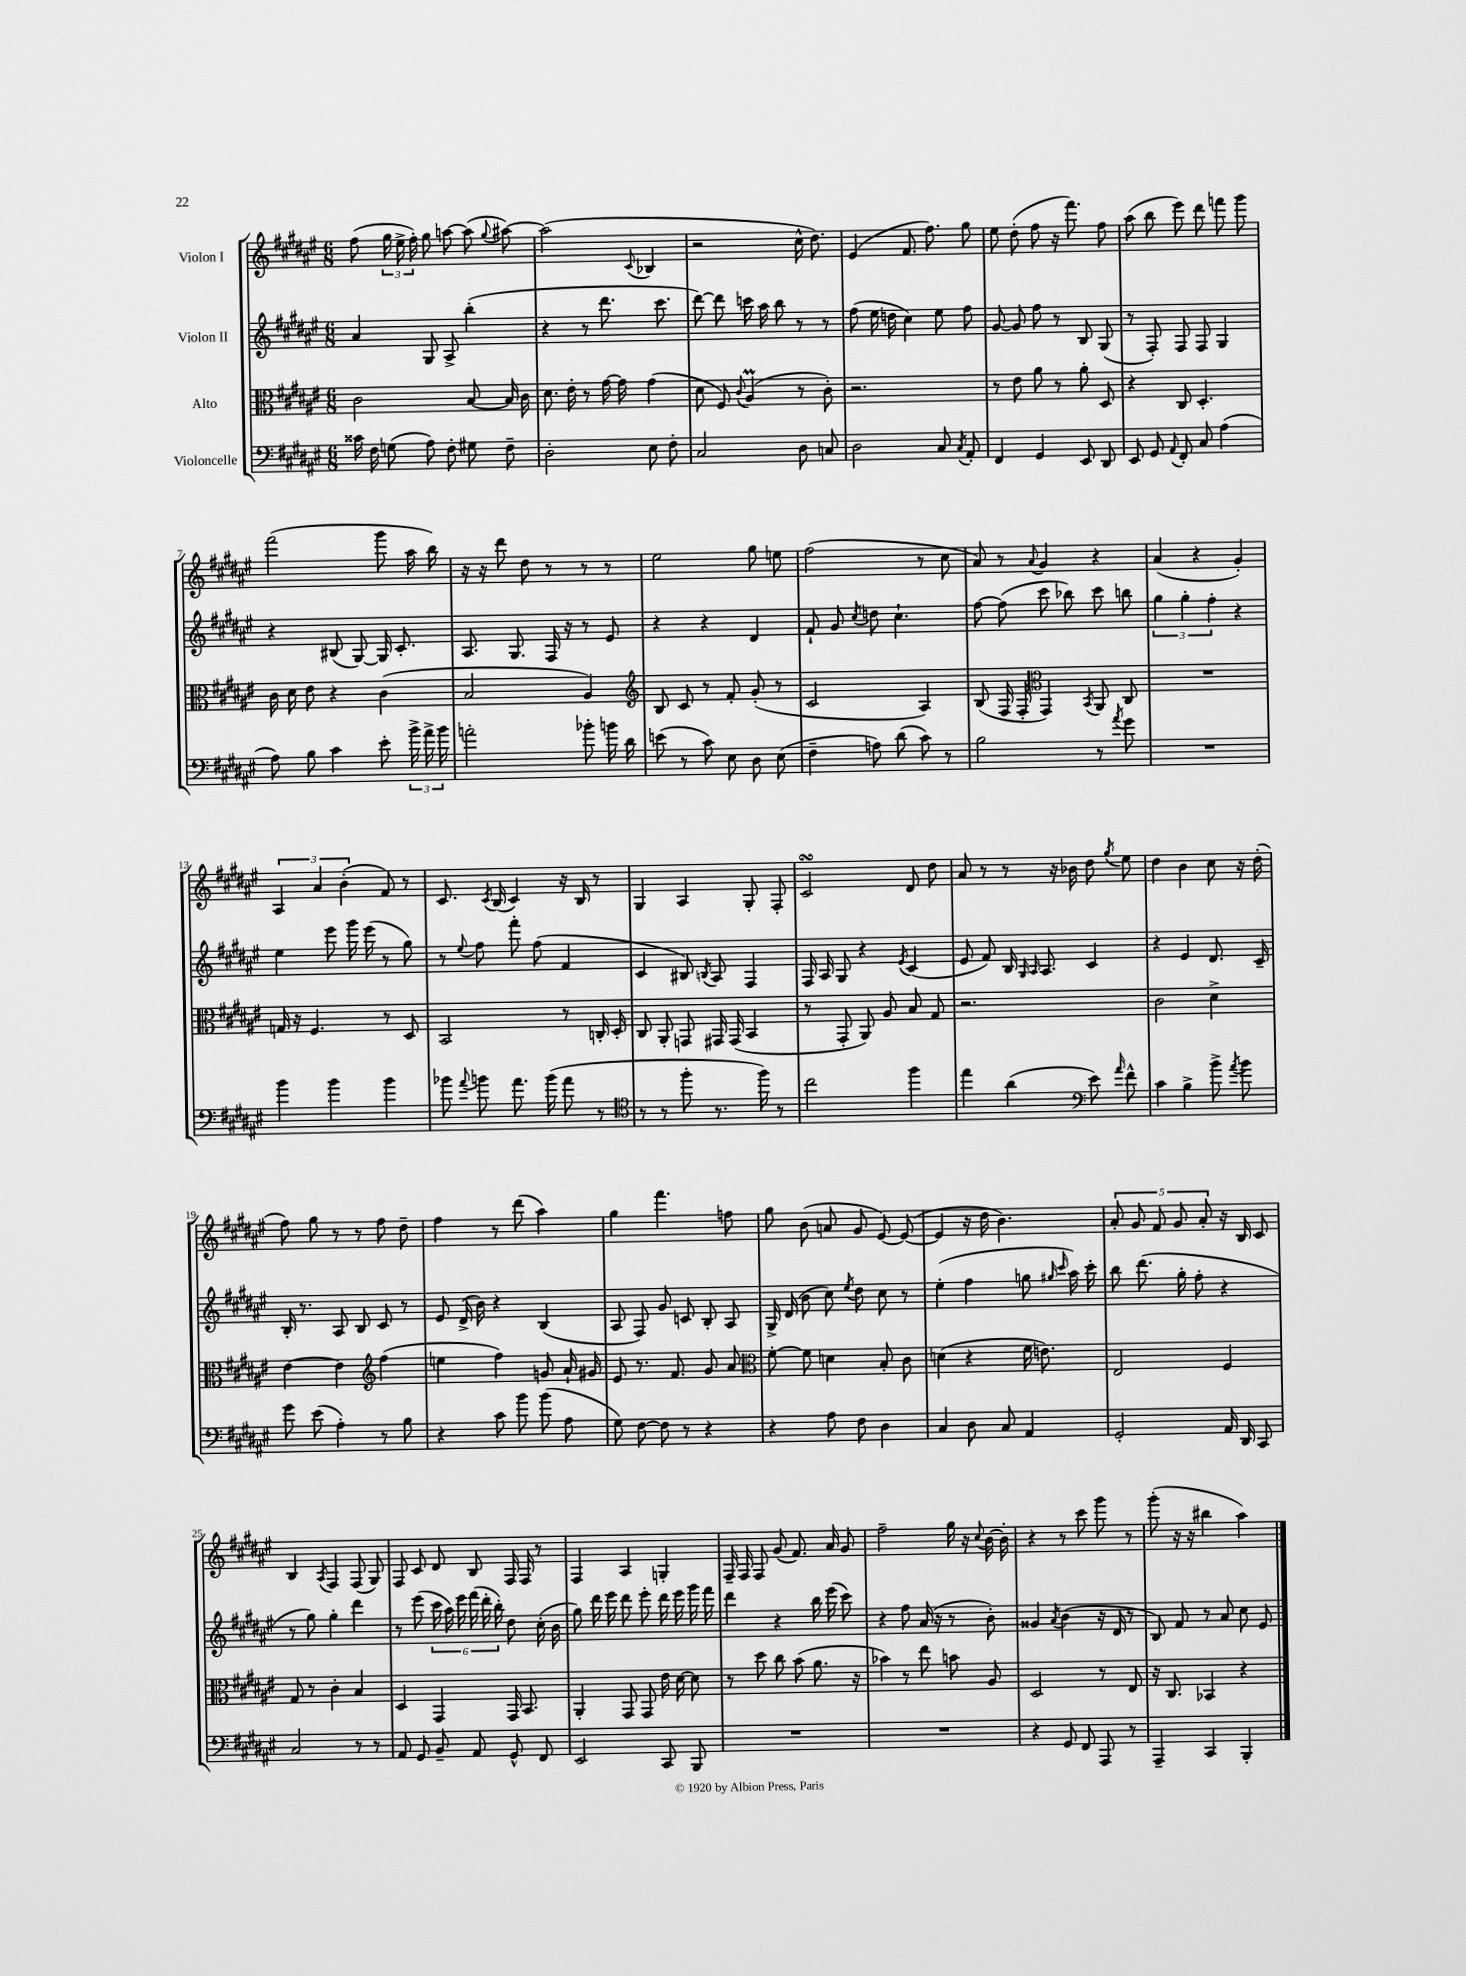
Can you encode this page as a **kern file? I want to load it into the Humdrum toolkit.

**kern	**kern	**kern	**kern
*staff4	*staff3	*staff2	*staff1
*clefF4	*clefC3	*clefG2	*clefG2
*k[f#c#g#d#a#e#]	*k[f#c#g#d#a#e#]	*k[f#c#g#d#a#e#]	*k[f#c#g#d#a#e#]
*M6/8	*M6/8	*M6/8	*M6/8
16c##\	2c#\	4a#/	(8ff#\
16F#\	.	.	.
(8G\	.	.	24gg#\
.	.	.	24ee#^\
.	.	.	24ff#'\)
8A#\)	.	8G#/	8gg#\
8F#'\	.	8A#^/	[8aa\
8G#\	[8B/	(4bb'\	(8aa\]
.	.	.	8qqgg#/
8F#~\	16B/]	.	[8aa#\)
.	16c#\	.	.
=	=	=	=
2D#'\	8.d#\	4r	(2aa#\]
.	16e#'\	.	.
.	8r	8r	.
.	[16g#\	8.ddd#\	.
.	16g#\]	.	.
.	.	.	8qqc#/
8E#\	(4g#\	.	4B-/
.	.	8.ccc#\	.
8F#'\	.	.	.
=	=	=	=
2C#/	8d#\	[8ddd#\)	2r
.	8F#/)	8ddd#\]	.
.	8qqc#/	.	.
.	(4A#/	16ccc\	.
.	.	16aa#\	.
.	.	8bb\	.
8D#\	8r	8r	16cc#^^\
.	.	.	8.dd#\)
8C/	8c#'\)	8r	.
=	=	=	=
2D#\	2.r	(8ff#\	(4e#/
.	.	16ee#\	.
.	.	16dd\	.
.	.	4cc#\)	8.f#/
.	.	.	8.ff#\)
8C#/	.	8ee#\	.
8qC#/	.	.	.
8AA#'/	.	8ff#\	8gg#\
=	=	=	=
4FF#/	8r	[8g#/	8ee#\
.	8e#\	8g#/]	(8dd#'\
4GG#/	8a#\	8ff#\	8ff#\
.	8r	8r	16r
.	.	.	8.fff#\)
8EE#/	8a#'\	8B/	.
8DD#/	8D#/	(8G#/	8ff#\
=	=	=	=
8EE#/	4r	8r	(8aa#\
8GG#/	.	8F#'/)	8bb\
8qqAA#/	.	.	.
8FF#'/	8C#/	8F#/	8eee#\)
8C#/	4.D#'/	8F#/	8ddd#\
(4A#\	.	4G#/	8fff\
.	.	.	8ggg#\
=	=	=	=
8A#\)	16c#\	4r	(2fff#\
.	16d#\	.	.
8B\	8e#\	.	.
4c#\	4r	(8B#/	.
.	.	[8G#/)	.
8e#'\	(4c#\	16G#/]	8ggg#\
.	.	8.c#'/	.
24b^\	.	.	16aa#\
24a#^\	.	.	.
.	.	.	16bb\)
24b\	.	.	.
=	=	=	=
2a'\	2B/	8.A#/	16r
.	.	.	16r
.	.	.	8ddd#\
.	.	8.G#/	.
.	.	.	8dd#\
.	.	16F#/	8r
.	.	16r	.
8b-'\	4A#/)	8r	8r
16b\	.	8e#/	8r
16d#\	.	.	.
=	=	=	=
*	*clefG2	*	*
(8e\	8B/	4r	2ee#\
8r	8c#/	.	.
8c#\)	8r	4r	.
8E#\	8f#'/	.	.
8D#\	(8g#'/	4d#/	8gg#\
(8E#\	8r	.	8ee\
=	=	=	=
4F#~\	2c#/	8f#`/	(2ff#\
.	.	8g#/	.
.	.	8qcc#/	.
8A\)	.	8dd\	.
(8d#\	.	4.cc#`\	.
8c#\)	4A#/)	.	8r
8r	.	.	8cc#\
=	=	=	=
2B\	(8B/	[8ff#\	8a#/)
.	16F#/	(8ff#\]	8r
.	16F#'/	.	.
*	*clefC3	*	*
.	.	.	8qqa#/
.	4GG#/)	8ccc#\	4g#/
.	.	8bb-\)	.
.	8qBB/	.	.
8r	8AA#/	8ccc#\	4r
8qa#/	.	.	.
8g#\	8C#/	8bb\	.
=	=	=	=
2.r	2.r	6gg#\	(4a#/
.	.	6gg#'\	.
.	.	.	4r
.	.	6ff#'\	.
.	.	4r	4g#'/)
=	=	=	=
4b\	16G/	4ee#\	6A#/
.	16r	.	.
.	4.F#/	.	.
.	.	.	6a#/
4b\	.	8eee#\	.
.	.	.	(6b'\
.	.	16ggg#\	.
.	.	(16eee#\	.
4b\	8r	8r	8f#/)
.	8D#/	8gg#\)	8r
=	=	=	=
8b-\	2BB/	8r	8.c#/
8qqa#/	.	8qqee#/	.
8b\	.	8ff#\	.
.	.	.	8qc#/
.	.	.	(16B/
8.a#\	.	8fff#'\	4c#/)
.	.	(8ff#\	.
(16b\	.	.	.
8a#\	8r	4f#/	16r
.	.	.	16B/
8r	16C'/	.	8r
.	16D#'/	.	.
=	=	=	=
*clefC4	*	*	*
8r	8C#/	4c#/	4G#/
8r	8AA#'/	.	.
8ff#'\	8GG/	8B#/)	4A#/
.	.	8qB/	.
8.r	16GG#/	8A#/	.
.	(16GG#/	.	.
.	4BB/	4F#/	8G#'/
16ff#\)	.	.	.
8r	.	.	8F#'/
=	=	=	=
2cc#\	8r	16F#/	2c#/
.	.	16A#/	.
.	8GG#'/	8G#/	.
.	8AA#/)	4r	.
.	8A#/	.	.
.	.	8qe#/	.
4ff#\	8B/	(4c#/	8d#/
.	8G#/	.	8dd#\
=	=	=	=
4ee#\	2.r	8e#/	8a#/
.	.	8f#/)	8r
(4a#\	.	16B/	8r
.	.	16qqG#/	.
.	.	16qqA#/	.
.	.	8.A#/	.
.	.	.	16r
.	.	.	16b-\
*clefF4	*	*	*
8e#\)	.	4c#/	8dd#\
16qqa#/	.	.	8qgg#/
8f#^^\	.	.	8ee#\
=	=	=	=
4c#\	2c#\	4r	4dd#\
4B^\	.	4e#/	4b\
8b^\	4d#^\	8.d#/	8cc#\
8qa#/	.	.	.
8b\	.	.	16r
.	.	16c#~/	(16dd#'\
=	=	=	=
8g#\	[4e#\	16B'/	8ff#\)
.	.	8.r	.
(8e#\	.	.	8gg#\
4A#'\)	4e#\]	8A#/	8r
.	.	8B/	8r
*	*clefG2	*	*
8r	(4ff#\	8c#/	8ff#\
8B\	.	8r	8dd#~\
=	=	=	=
4r	4ee\	8e#/	4ff#\
.	.	(16d#^/	.
.	.	16b\)	.
8c#\	4ff#\)	4r	8r
8b\	.	.	(8ddd#\
(8b\	8g/	(4B/	4aa#\)
8A#\	16a#`/	.	.
.	16g#/	.	.
=	=	=	=
8G#\)	8e#/	8A#/	4gg#\
[8F#\	8.r	8F#/)	.
8F#\]	.	8g#/	4.fff#\
.	8.f#/	.	.
8r	.	8c/	.
4r	8g#/	8B'/	.
.	8a#/	8A#/	8ff\
=	=	=	=
*	*clefC3	*	*
4r	[8f#'\	16G#^/	8gg#\
.	.	(16d#/	.
.	8f#\]	8b\	(8b\
8A#\	4d\	8cc#\)	8a/
.	.	8qee#/	.
8F#\	.	8dd#\	8g#/
4D#\	8B'/	8cc#\	[8e#/)
.	8c#\	8r	(8e#/_
=	=	=	=
4C#/	(4d\	(4ee#'\	4e#/]
8D#\	4r	4ff#\	16r
.	.	.	16dd#\
8C#/	.	.	4.b\)
4AA#/	16f#\	8gg\	.
.	8.e\)	.	.
.	.	16qqgg#/	.
.	.	16qqccc#/	.
.	.	16aa#\)	.
.	.	16ccc#'\	.
=	=	=	=
2GG#'/	2E#/	8bb\	10a#'/
.	.	.	10g#/
.	.	(8.ddd#\	.
.	.	.	10f#/
.	.	.	10g#/
.	.	16gg#'\	.
.	.	8ff#'\	.
.	.	.	10a#'/
16AA#/	4F#/	4r	16r
16DD#/	.	.	16B/
8CC#/	.	.	8c#/
=	=	=	=
2C#/	8G#/	8r	4B/
.	8r	8gg#\)	.
.	.	.	8qA#/
.	4c#'\	4gg#'\	4F#/
8r	4B/	4ddd#\	(8F#/
8r	.	.	8G#/)
=	=	=	=
8AA#/	4D#/	8r	8F#/
8GG#/	.	(8eee#\	8c#/
8BB~/	4GG#/	24ccc#\	8d#/
.	.	24aa#\)	.
.	.	24eee#\	.
8AA#/	.	(24fff#\	8B/
.	.	24ddd#'\	.
.	.	24bb'\)	.
8GG#^^/	16GG#/	8dd#\	16F#/
.	8.BB/	.	16F#/
8FF#/	.	(16cc#'\	8r
.	.	16b\	.
=	=	=	=
2EE#/	4AA#'/	8gg#\)	4F#/
.	.	16ddd#\	.
.	.	16eee#\	.
.	8GG#/	8ddd#\	4A#/
.	8GG#/	8eee#'\	.
8CC#/	16e#\	16ddd#\	4G'/
.	[16d#\	16eee#\	.
8BBB/	8d#\]	16ggg#\	.
.	.	16fff#\	.
=	=	=	=
2.r	8r	4ddd#\	16F#~/
.	.	.	16F#/
.	8dd#\	.	8F#/
.	8cc#\	4r	(8g#/
.	(8b\	.	8.f#/)
.	8.a#\	16bb\	.
.	.	(16eee#\	16a#/
.	.	8ccc#\)	8g#/
.	16r	.	.
=	=	=	=
2.r	4b-\)	4r	2ff#~\
.	8r	8ff#\	.
.	8ee#\	(16a#/	.
.	.	16r	.
.	8b\	8r	16gg#\
.	.	.	16r
.	.	.	8qqcc#/
.	8A#/	8b'\)	[16b\
.	.	.	16b'\]
=	=	=	=
4r	2D#/	4g##/	4r
.	.	8qa#/	.
8GG#/	.	(4b\	8r
8FF#/	.	.	8ccc#\
8AAA#/	8r	16r	8ggg#\
.	.	16d#/	.
8r	8E#/	8r	8r
=	=	=	=
4AAA#~/	16r	8B/)	(8ggg#'\
.	8.C#/	.	.
.	.	8f#/	16r
.	.	.	16r
4CC#/	4BB-/	8r	4bb#\
.	.	8a#/	.
4BBB'/	4r	8cc#\	4aa#\)
.	.	8e#/	.
==	==	==	==
*-	*-	*-	*-
